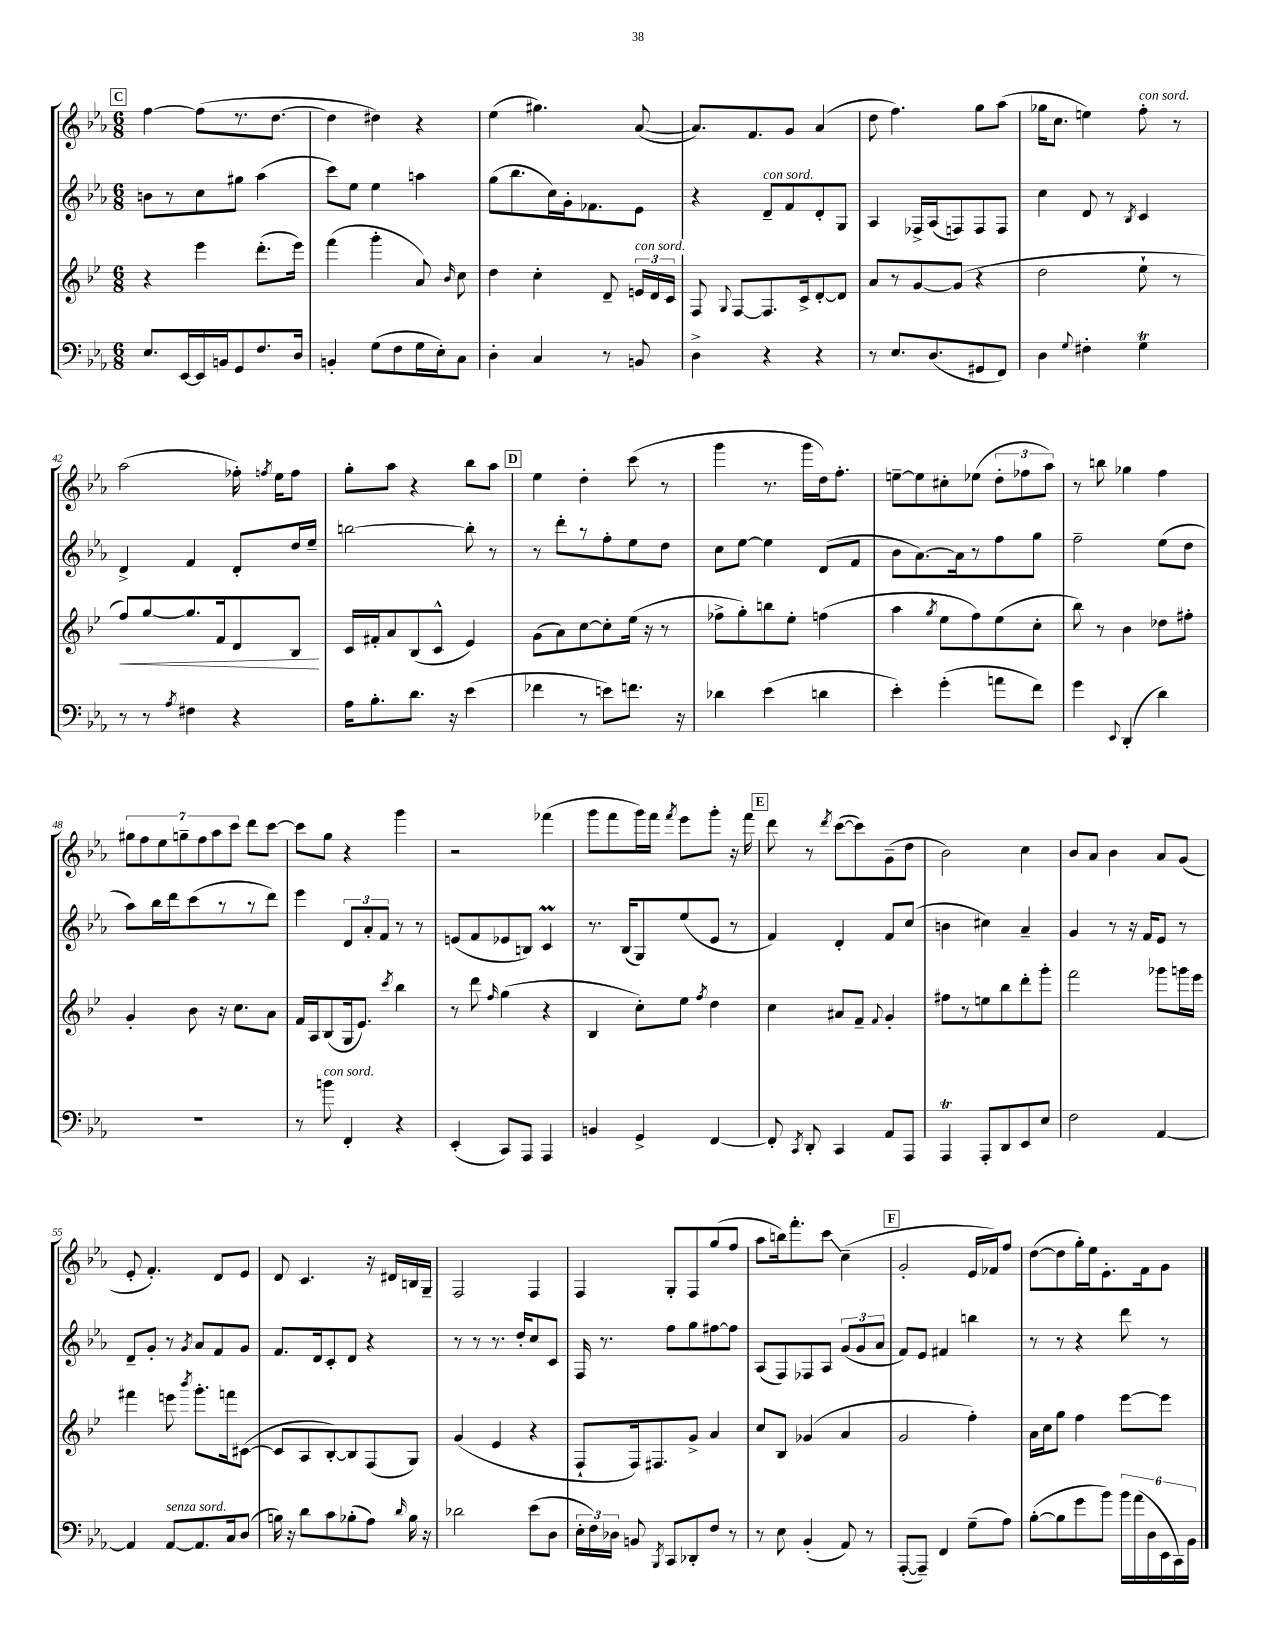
<<
\new StaffGroup <<
\new Staff = "s0" {
    \clef treble \key ees \major \numericTimeSignature \time 6/8
    \autoBeamOff \mark \markup { \box "C" } f''4~ f''8[( r8. d''8.]~ |
    d''4 dis''4) r4 |
    ees''4( gis''4.) aes'8~( |
    aes'8.[) f'8. g'8] aes'4( |
    d''8 f''4.) g''8[ aes''8]( |
    ges''16[ c''8.] e''4) f''8-.^\markup { \italic "con sord." } r8 |
    aes''2( fes''16-.) \acciaccatura { f''8 } ees''16[ f''8] |
    g''8[-. aes''8] r4 bes''8[ aes''8] |
    \mark \markup { \box "D" } ees''4 d''4-. c'''8( r8 |
    g'''4 r8. g'''16[ d''16) f''8.]-. |
    e''8[~-- e''8 cis''8-. ees''8]( \tuplet 3/2 { d''8[-. fes''8 aes''8]) } |
    r8 b''8 ges''4 f''4 |
    \tuplet 7/4 { gis''8[ f''8 ees''8 g''8-- f''8 aes''8 c'''8] } d'''8[ c'''8]~ |
    c'''8[ g''8] r4 g'''4 |
    r2 fes'''4( |
    g'''8[ f'''8 g'''16) f'''16] \acciaccatura { f'''8 } ees'''8[ g'''8]-. r16 f'''16 |
    \mark \markup { \box "E" } d'''8 r8 \acciaccatura { d'''8 } c'''8[~( c'''8) g'8--( d''8] |
    bes'2) c''4 |
    bes'8[ aes'8] bes'4 aes'8[ g'8]( |
    ees'8-. f'4.-.) d'8[ ees'8] |
    d'8 c'4. r16 dis'16[ b16 g16]-- |
    f2 f4 |
    f4 g8[-. f8 g''8( f''8] |
    aes''8[ b''16) f'''8.-. c'''8]\glissando c''4--( |
    \mark \markup { \box "F" } g'2-. ees'16[ fes'16) f''8] |
    d''8[~( d''8 g''16-.) ees''16 ees'8.-. f'16 g'8] \bar "|." |
}
\new Staff = "s1" {
    \clef treble \key ees \major \numericTimeSignature \time 6/8
    \autoBeamOff \mark \markup { \box "C" } b'8[ r8 c''8 gis''8] aes''4( |
    c'''8[) ees''8] ees''4 a''4 |
    g''8[( bes''8. c''16) g'16-. fes'8. ees'8] |
    r4 d'8[--^\markup { \italic "con sord." } f'8 d'8-. g8] |
    aes4 fes16[-> aes16( f8) f8 f8] |
    c''4 d'8 r8 \acciaccatura { bes8 } c'4 |
    d'4-> f'4 d'8[-. d''16 ees''16]-- |
    b''2~ b''8-. r8 |
    \mark \markup { \box "D" } r8 d'''8[-. r8 f''8-. ees''8 d''8] |
    c''8[ ees''8]~ ees''4 d'8[( f'8] |
    bes'8[ aes'8.~) aes'16 r8 f''8 g''8] |
    f''2-- ees''8[( d''8] |
    aes''8[) bes''16 d'''16 c'''8( r8 r8 d'''8]) |
    ees'''4 \tuplet 3/2 { d'8[ aes'8-. f'8] } r8 r8 |
    e'8[( f'8 ees'8 b8]) c'4\prall |
    r8. bes16[( g8) ees''8( ees'8] r8 |
    \mark \markup { \box "E" } f'4) d'4-. f'8[ c''8]( |
    b'4 cis''4) aes'4-- |
    g'4 r8 r16 f'16[ ees'8] r8 |
    d'8[-- g'8]-. r8 \acciaccatura { g'8 } aes'8[ f'8 g'8] |
    f'8.[ d'16 c'8-. d'8] r4 |
    r8 r8 r8. d''16[-. c''8 c'8] |
    f16 r8. f''8[ g''8 fis''8~ fis''8] |
    aes8[( f8) fes8 aes8] \tuplet 3/2 { g'8[( g'8 aes'8] } |
    \mark \markup { \box "F" } f'8[) ees'8] fis'4 b''4 |
    r8 r8 r4 d'''8 r8 \bar "|." |
}
\new Staff = "s2" {
    \clef treble \key bes \major \numericTimeSignature \time 6/8
    \autoBeamOff \mark \markup { \box "C" } r4 ees'''4 d'''8.[-.( ees'''16]) |
    f'''4( g'''4-. a'8) \grace { bes'16 } c''8 |
    d''4 c''4-. d'8-- \tuplet 3/2 { e'16[^\markup { \italic "con sord." } d'16 c'16] } |
    f8 \appoggiatura { g8 } f8[~ f8. c'16-> d'8~-. d'8] |
    a'8[ r8 g'8~ g'8]( r4 |
    d''2 ees''8-! r8 |
    f''8[\<) g''8~ g''8. f'16 d'8 bes8]\! |
    c'16[ fis'16-. a'8 bes8( c'8]-^ ees'4) |
    \mark \markup { \box "D" } g'8[( a'8) c''8~ c''8-. ees''16]( r16 r8 |
    fes''8[-> g''8-.) b''8 ees''8]-. f''4( |
    a''4 \acciaccatura { g''8 } ees''8[ f''8) ees''8( c''8]-. |
    bes''8) r8 bes'4 des''8[ fis''8]-. |
    g'4-. bes'8 r16 c''8.[ a'8] |
    f'16[ a16 bes8( g16 ees'8.]) \acciaccatura { c'''8 } bes''4 |
    r8 d'''8 \grace { f''16 } g''4( r4 |
    bes4 c''8[-.) ees''8] \acciaccatura { f''8 } d''4 |
    \mark \markup { \box "E" } c''4 ais'8[ f'8]-- \appoggiatura { f'8 } g'4-. |
    fis''8[ r8 e''8 bes''8 d'''8-. g'''8]-. |
    f'''2 ges'''8[ g'''16 ees'''16] |
    fis'''4 e'''8 \acciaccatura { bes'''8 } g'''8.[-. f'''16 cis'8]~( |
    cis'8[ a8 bes8~-.) bes8 f8( g8]) |
    g'4( ees'4 r4 |
    f8[-! f16) fis8. g'8]-> a'4 |
    c''8[ bes8] ges'4( a'4 |
    \mark \markup { \box "F" } g'2 f''4-.) |
    a'16[ c''16 g''8] f''4 ees'''8[~ ees'''8] \bar "|." |
}
\new Staff = "s3" {
    \clef bass \key ees \major \numericTimeSignature \time 6/8
    \autoBeamOff \mark \markup { \box "C" } ees8.[ ees,16~ ees,16 b,16 g,8 f8. d16] |
    b,4-. g8[( f8 g16 ees16-.) c8] |
    d4-. c4 r8 b,8 |
    d4-> r4 r4 |
    r8 ees8.[ d8.( gis,8 f,8]) |
    d4 \appoggiatura { g8 } fis4-. g4\trill |
    r8 r8 \acciaccatura { aes8 } fis4 r4 |
    aes16[ bes8.-. d'8.] r16 ees'4( |
    \mark \markup { \box "D" } fes'4 r8 e'8[) f'8.] r16 |
    des'4 ees'4( d'4 |
    ees'4-.) g'4-.( a'8[ f'8]) |
    g'4 \appoggiatura { ees,8 } d,4-.( d'4) |
    R2. |
    r8 b'8^\markup { \italic "con sord." } f,4-. r4 |
    ees,4-.( c,8[) aes,,8] aes,,4 |
    b,4 g,4-> f,4~ |
    \mark \markup { \box "E" } f,8-. \acciaccatura { c,8 } d,8-. c,4 aes,8[ aes,,8] |
    aes,,4\trill aes,,8[-. d,8 ees,8 ees8] |
    f2 aes,4~ |
    aes,4 aes,8[~^\markup { \italic "senza sord." } aes,8. c16 d8]( |
    b16) r16 d'8[ c'8 bes8-.( aes8]) \grace { d'16 } bes16 r16 |
    des'2 ees'8[( d8] |
    \tuplet 3/2 { ees16[-. f16) des16] } b,8 \acciaccatura { bes,,8 } c,8[ des,8-. f8] r8 |
    r8 ees8 bes,4-.( aes,8) r8 |
    \mark \markup { \box "F" } aes,,8[~-.( aes,,8]--) f,4 g8[--( aes8]) |
    bes8[~-.( bes8 g'8 bes'8]) \tuplet 6/4 { bes'16[ aes'16( d16 ees,16 c,16) bes,16] } \bar "|." |
}
>>
>>
\layout { \context { \Score currentBarNumber = #36 } }
